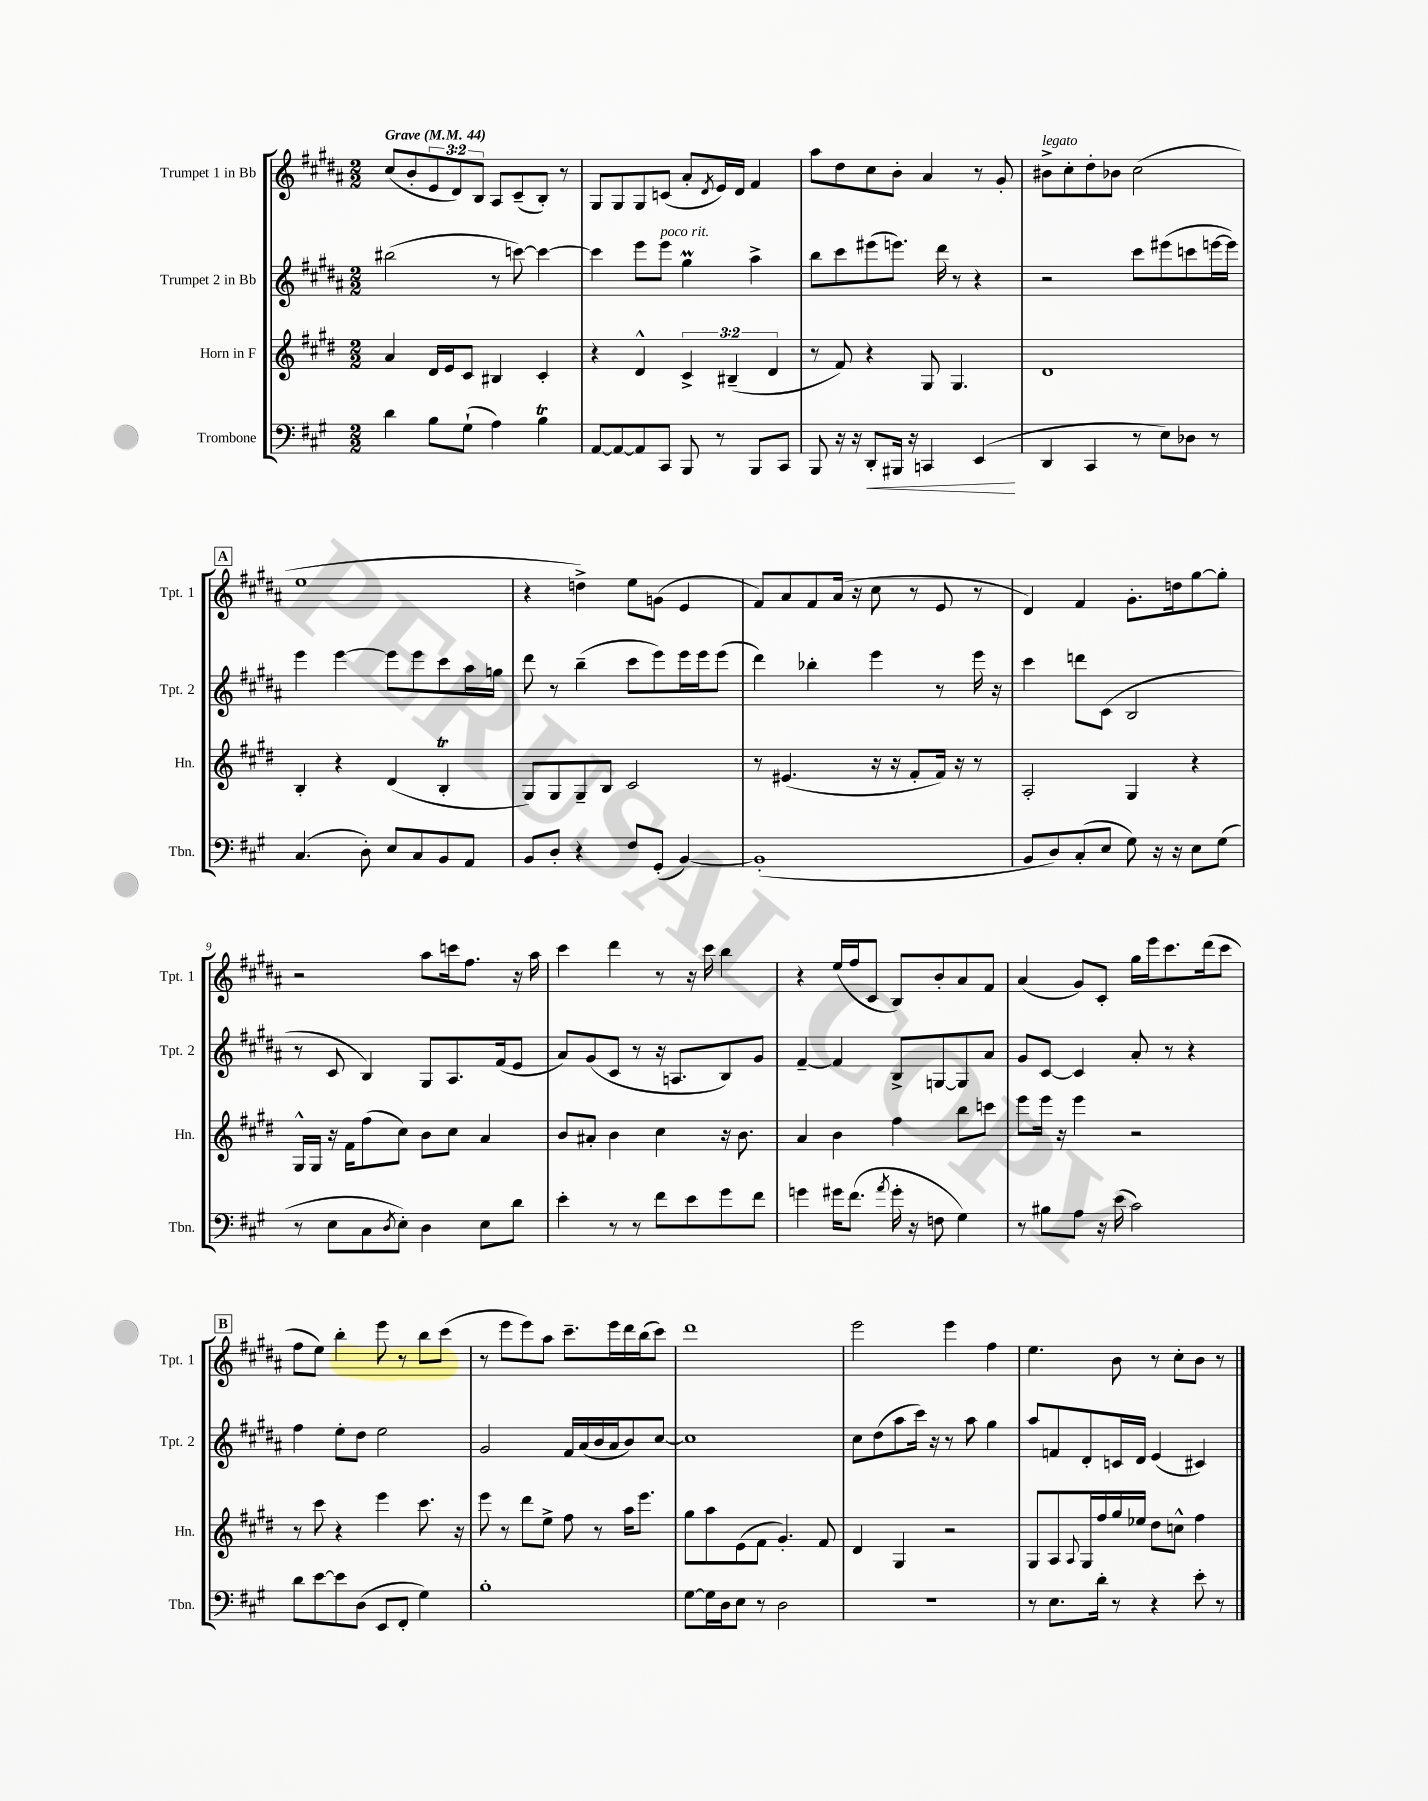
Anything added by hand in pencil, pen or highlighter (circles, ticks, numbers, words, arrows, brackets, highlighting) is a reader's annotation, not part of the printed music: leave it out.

**kern	**kern	**kern	**kern
*staff4	*staff3	*staff2	*staff1
*clefF4	*clefG2	*clefG2	*clefG2
*k[f#c#g#]	*k[f#c#g#d#]	*k[f#c#g#d#a#]	*k[f#c#g#d#a#]
*M2/2	*M2/2	*M2/2	*M2/2
*MM44	*MM44	*MM44	*MM44
4d	4a	(2bb#	(8cc#
.	.	.	8b'
8B	16d#	.	12e
.	16e	.	.
.	.	.	12d#)
(8G#`	8c#	.	.
.	.	.	12B
4A)	4B#	8r	8A#
.	.	[8ccc)	(8c#~
4B	4c#'	4ccc_	8B')
.	.	.	8r
=	=	=	=
[8AA	4r	4ccc]	8G#
8AA_	.	.	8G#
8AA]	4d#^^	8eee	8G#
8CC#	.	8eee	(8c
8BBB	6c#^	4gg#	8a#'
.	.	.	8qd#
8r	.	.	16e)
.	(6B#~	.	.
.	.	.	16d#
8BBB	.	4aa#^	4f#
.	6d#	.	.
8CC#	.	.	.
=	=	=	=
8BBB	8r	8bb	8aa#
16r	8f#)	8ccc#	8dd#
16r	.	.	.
8DD'	4r	(8eee#	8cc#
16BBB#	.	8.eee)	8b'
16r	.	.	.
4CC	8G#	.	4a#
.	.	16ddd#	.
.	4.G#	8r	.
(4EE	.	4r	8r
.	.	.	8g#'
=	=	=	=
4DD	1d#	2r	8b#^
.	.	.	8cc#'
4CC#	.	.	8dd#'
.	.	.	8b-
8r	.	8ccc#	(2cc#
8E)	.	(8eee#	.
8D-	.	8ccc	.
8r	.	[16eee	.
.	.	16eee])	.
=	=	=	=
(4.C#	4B'	4eee	1ee
.	4r	[4eee	.
8D')	.	.	.
8E	(4d#	8eee]	.
8C#	.	8eee	.
8BB	4B'	8ccc#	.
8AA	.	16aa#	.
.	.	16gg	.
=	=	=	=
8BB	8G#)	8ddd#	4r
8D'	8G#	8r	.
4r	8G#~	(4bb~	4dd^)
.	8B	.	.
8F#	2c#	8ccc#	8ee
(8GG#'	.	8eee)	(8g
[4BB)	.	16eee	4e
.	.	16eee	.
.	.	(8eee	.
=	=	=	=
(1BB']	8r	4ddd#)	8f#)
.	(4.e#	.	8a#
.	.	4bb-'	8f#
.	.	.	(16a#
.	.	.	16r
.	16r	4eee	8cc#
.	16r	.	.
.	8f#'	.	8r
.	16f#)	8r	8e
.	16r	.	.
.	8r	16eee	8r
.	.	16r	.
=	=	=	=
8BB	2A'	4ccc#	4d#)
8D)	.	.	.
(8C#'	.	8ddd	4f#
8E	.	(8c#	.
8G#)	4G#	2B	8.g#'
16r	.	.	.
16r	.	.	16dd
8E	4r	.	[8gg#
(8G#	.	.	8gg#']
=	=	=	=
8r	16G#^^	8r	2r
.	16G#	.	.
8E	16r	8c#	.
.	16f#	.	.
8C#	(8ff#	4B)	.
8qD	.	.	.
8E')	8cc#)	.	.
4D	8b	8G#	8aa#
.	8cc#	8.A#	16ccc
.	.	.	8.ff#
8E	4a	.	.
.	.	(16f#	.
8d	.	8e	16r
.	.	.	16aa#
=	=	=	=
4e'	8b	8a#)	4ccc#
.	8a#'	(8g#	.
8r	4b	8c#	4ddd#
8r	.	8r	.
8f#	4cc#	16r	8r
.	.	8.A	.
8e	.	.	16r
.	.	.	16ccc#
8g#	16r	8B)	4bb
.	8.b	.	.
8f#	.	8g#	.
=	=	=	=
4g	4a	[4f#~	4r
16g#	4b	4f#]	(16ee
(8.f#	.	.	16ff#
.	.	.	8c#
8qa	.	.	.
16g#'	4ff#	8B^	8B)
16r	.	.	.
8F	.	[8G	8b'
4G#)	8bb	8G]	8a#
.	8ccc	8a#	8f#
=	=	=	=
8r	8eee	8g#	(4a#
8B#	16eee	[8c#	.
.	16r	.	.
8A	4eee	4c#]	8g#)
16r	.	.	8c#'
(16e	.	.	.
2c#)	2r	8a#'	16gg#
.	.	.	16eee
.	.	8r	8.ccc#
.	.	4r	.
.	.	.	(16ddd#
.	.	.	8ccc#
=	=	=	=
8d	8r	4ff#	8ff#
[8e	8ccc#	.	8ee)
8e]	4r	8ee'	4bb'
(8D	.	8dd#	.
8EE	4eee	2ee	8eee
8FF#'	.	.	8r
4G#)	8.ccc#	.	8bb
.	.	.	(8ccc#
.	16r	.	.
=	=	=	=
1B'	8eee	2g#	8r
.	8r	.	8eee
.	8ddd#	.	8eee)
.	8ee^	.	8aa#
.	8ff#	16f#	8.ccc#~
.	.	(16a#	.
.	8r	16b	.
.	.	16a#	16eee
.	16aa	8b)	16ddd#
.	8.eee	.	(16bb
.	.	[8cc#	8ccc#)
=	=	=	=
[8G#	8gg#	1cc#]	1ddd#
16G#]	8aa	.	.
16D	.	.	.
8E	(8e	.	.
8r	8f#	.	.
2D	4.g#')	.	.
.	8f#	.	.
=	=	=	=
1r	4d#	8cc#	2eee
.	.	(8dd#	.
.	4G#	8aa#	.
.	.	16ccc#)	.
.	.	16r	.
.	2r	8r	4eee
.	.	8aa#	.
.	.	4gg#	4ff#
=	=	=	=
8r	8G#	8aa#	4.ee
8.E	8A	8f	.
.	8qqA	.	.
.	16G#	8d#'	.
16d'	16ff#	.	.
8r	16gg#	16c	8b
.	16ee-	16d#	.
4r	8dd#	(4e	8r
.	8cc^^	.	8cc#'
8e'	4ff#	4c#)	8b
8r	.	.	8r
==	==	==	==
*-	*-	*-	*-
